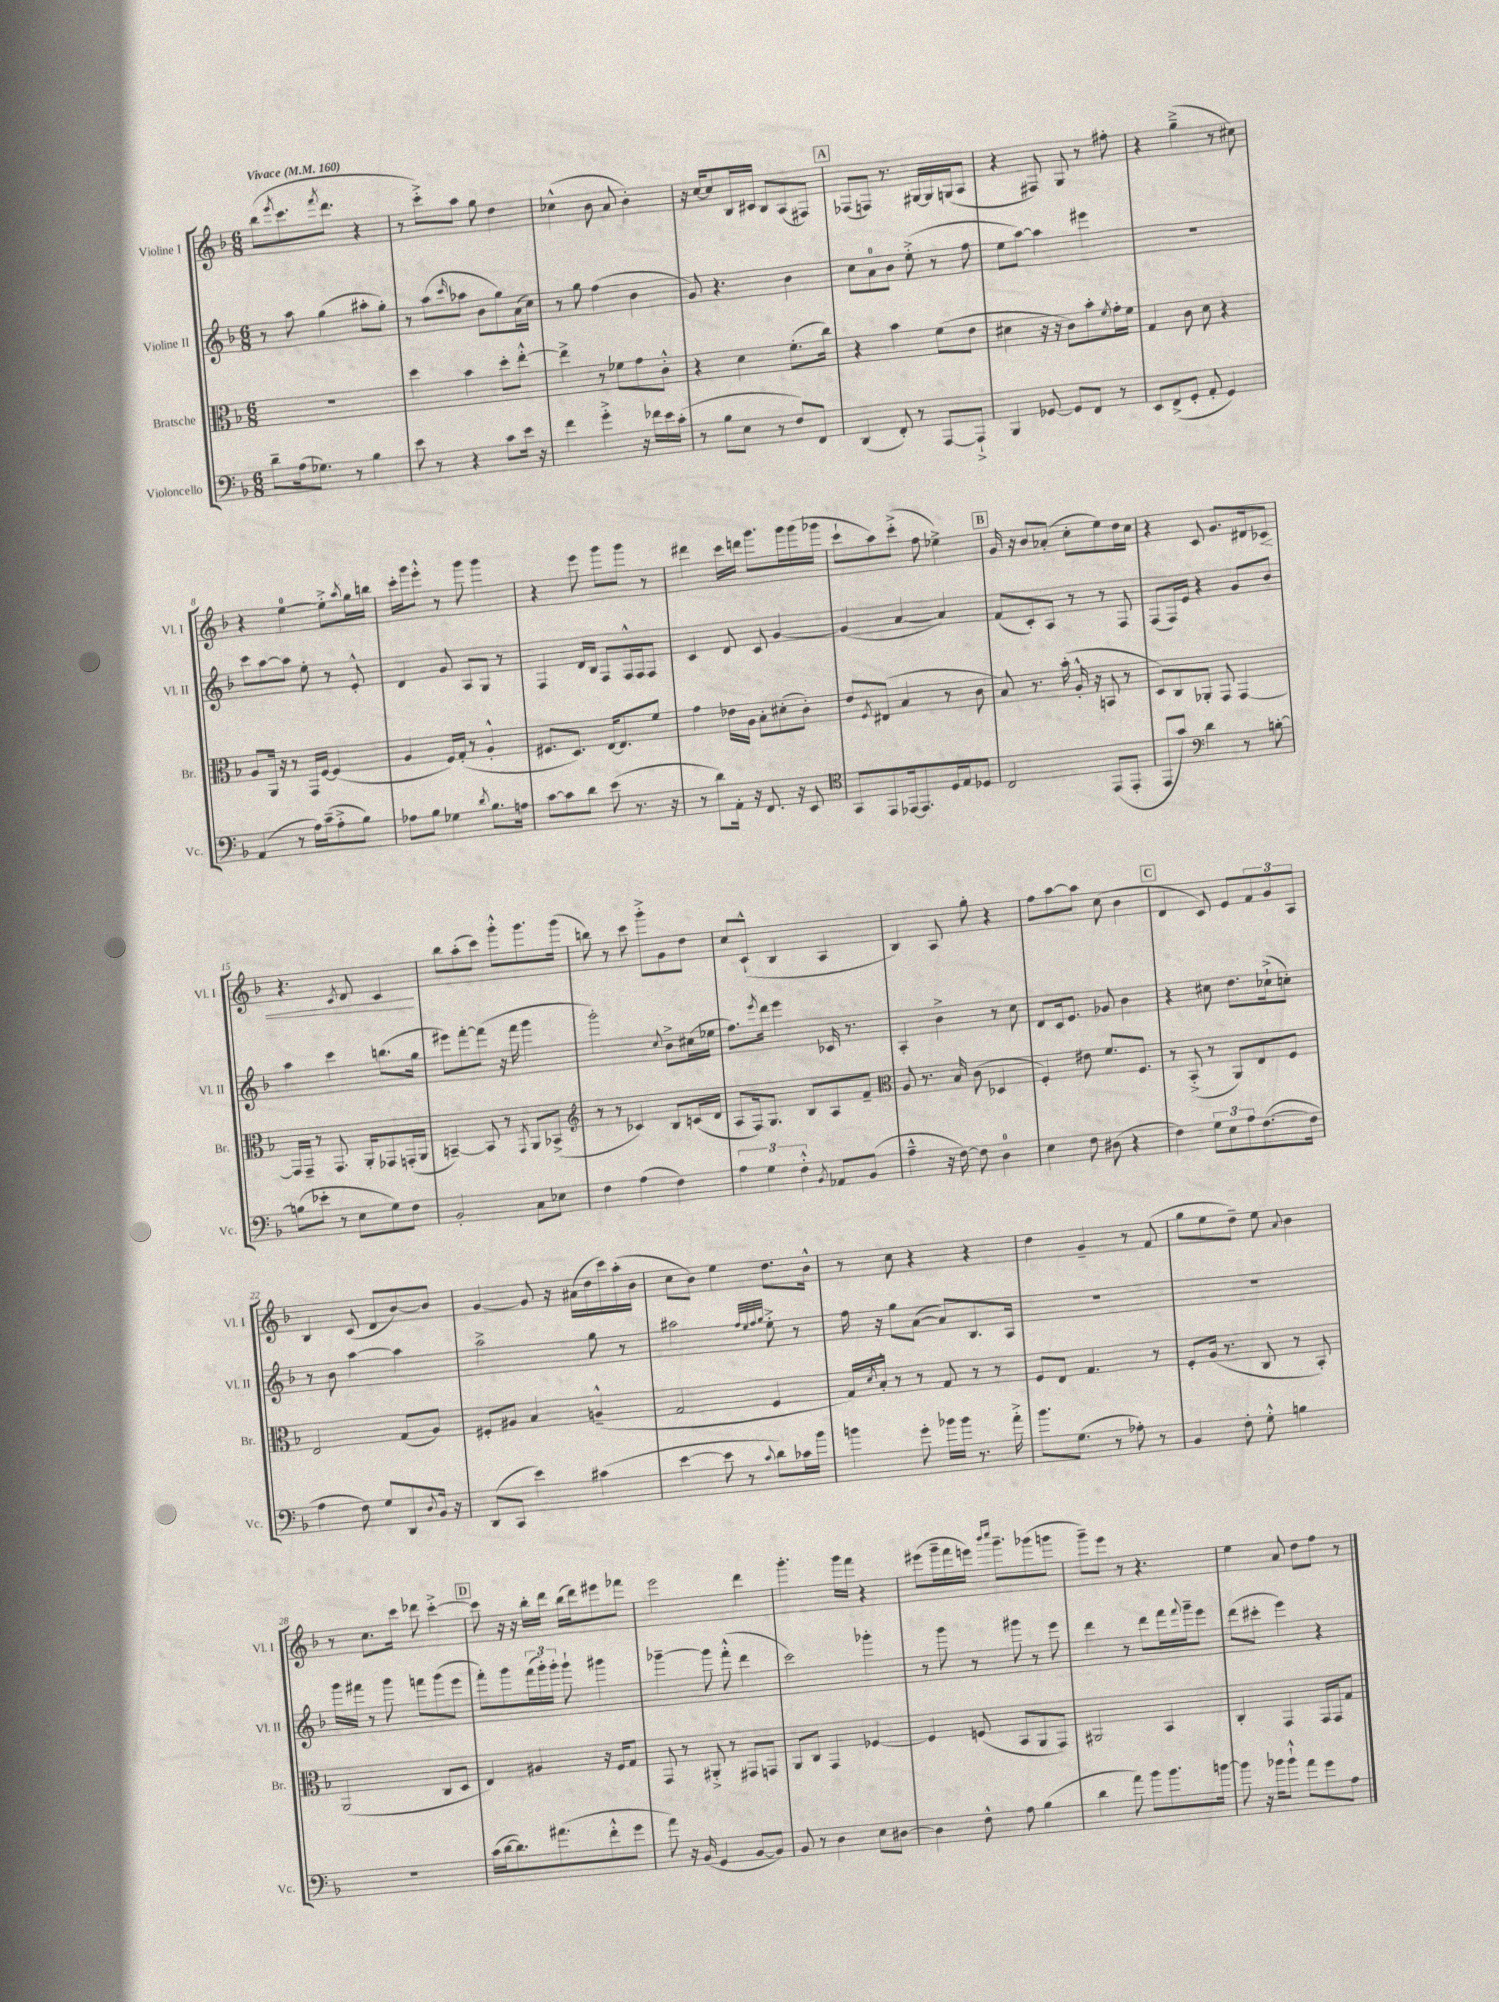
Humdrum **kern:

**kern	**kern	**kern	**kern
*staff4	*staff3	*staff2	*staff1
*clefF4	*clefC3	*clefG2	*clefG2
*k[b-]	*k[b-]	*k[b-]	*k[b-]
*M6/8	*M6/8	*M6/8	*M6/8
*MM160	*MM160	*MM160	*MM160
8d~	2.r	8r	(8bb-
.	.	.	8qeee
(16A	.	8aa	8.ccc
8.G-)	.	.	.
.	.	(4gg	.
.	.	.	8qfff
.	.	.	8.ddd
8r	.	.	.
4B-	.	8aa#'	4r
.	.	8gg')	.
=	=	=	=
8e	4dd	8r	8r
8r	.	(8aa	8ccc'^)
.	.	16qqccc	.
4r	4b-	8aa-	8aa
.	.	8b-	8gg
8c	8dd'	8gg)	4dd
16e	[8ee'^^	(16a	.
16r	.	16cc)	.
=	=	=	=
4f	4ee^]	8r	(4cc-^^
.	.	8gg	.
4g'^	8r	(4ff	8b-
.	8f-	.	8a
16r	8g	4b-	4b-')
16f-	.	.	.
16e	8c'^^	.	.
(16c'	.	.	.
=	=	=	=
8r	4r	8g)	16r
.	.	.	[16cc
8B-	.	4.r	8cc]
8E	4d	.	16B-
.	.	.	16c#
8r	.	.	8B-
8F)	(8.f'	4b-	(8A
8FF	.	.	8F#)
.	16cc)	.	.
=	=	=	=
(4DD	4r	8cc	(8F-
.	.	8a	8F)
8FF')	4b-	8b-	8.r
8r	.	(8ee'^	.
.	.	.	[16G#
[8AAA	(8f	8r	16G#]
.	.	.	(16G
8AAA`^]	8e	8ff	8A
=	=	=	=
4BBB-	4d#	8ee	4r
.	.	[8aa)	.
[8GG-	16r	4aa]	8F#)
.	16r	.	.
8GG-]	8c)	.	8G
8FF	8b-'	4eee#	8r
.	8qf	.	.
8r	16g'	.	8ff#'
.	16f	.	.
=	=	=	=
8EE	4G	2.r	4r
(8FF^	.	.	.
8GG'	8c	.	(4gg~^
8AA'	8d	.	.
4GG)	4r	.	8r
.	.	.	8cc#)
=	=	=	=
(4AA	8A	8ccc	4r
.	16AA	[8aa	.
.	16r	.	.
8r	8r	8aa]	[4ee
16A)	16GG	8ee'	.
(16c~	[16F	.	.
8A'^	(4F]	8r	8ee'^]
.	.	.	8qaa
8B-)	.	8e'^^	16gg
.	.	.	16bb
=	=	=	=
8A-	4A	4d	16ccc'
.	.	.	16ggg
8B-	.	.	8eee'^^
4G-	16F)	8g	8r
.	(16G'	.	.
.	8r	8A	8ggg
8qd	.	.	.
8.B-	4A'^^	8G	4ggg
.	.	8r	.
16A	.	.	.
=	=	=	=
[8c	8.F#	4F	4r
8c]	.	.	.
.	8.D)	.	.
8d	.	16d	8eee
.	.	16B-	.
(8e	[16E	8F	8ggg
.	8.E]	.	.
8.r	.	16F^^	8ggg
.	.	16F	.
.	8f	8F	8r
16r	.	.	.
=	=	=	=
8r	4g	4c	4ddd#
8d)	.	.	.
16AA'	16e-	8d	16ccc
16r	16A	.	16ddd
8.FF	8B-'	8c	8.ggg
.	(8d#'	[4g	.
16r	.	.	16ggg
8EE	8c')	.	(16ggg
.	.	.	16ggg-
=	=	=	=
*clefC4	*	*	*
8GG	8e	(4g]	8ccc`
.	8qF	.	.
8EE	(8E#	.	8aa)
[16EE-	4B-	[4a	(8ccc'^
8.EE-]	.	.	.
.	.	.	8ff
16D	8r	4a])	4ee-^)
16E	.	.	.
8D-	8c	.	.
=	=	=	=
2C	8B-)	(8f	16g
.	.	.	16r
.	8.r	8c')	8b-
.	.	8A	(8a-'
.	(16b-'	.	.
.	16A'^^	8r	8cc'
.	16r	.	.
(8EE	8BB	8r	8ee)
8EE'	8r	8F	16dd
.	.	.	16cc
=	=	=	=
8EE	8D)	(8F	4r
8g)	8C	16F)	.
.	.	16e	.
*clefF4	*	*	*
4d	8AA-'	4r	8c
.	8GG	.	8.g
8r	[4GG	8g	.
.	.	.	16d#
[8B'	.	8b-	8c-
=	=	=	=
(8B]	16GG]	4aa	4.r
.	16GG~	.	.
8e-'	8r	.	.
8r	8.GG	4ccc	.
.	.	.	8qc
8E	.	.	8d
.	16AA'	.	.
8G)	8GG-	(8.bb	4c
8F	(16GG'	.	.
.	16AA	16gg	.
=	=	=	=
2BB-'	[4BB~)	8eee#)	8bb-
.	.	[8fff'	(8aa'
.	8BB]	(8fff]	8ccc)
.	8r	16r	8ggg'^^
.	.	16fff	.
.	8qGG	.	.
8C	8AA	4ggg	8.ggg
8E-	(8BB-^	.	.
.	.	.	(16ggg
=	=	=	=
*	*clefG2	*	*
4F	8r	2ggg')	8bb)
.	8r	.	8r
(4A	4c-)	.	8ccc
.	.	.	8ggg'^
.	.	8qqcc	.
4F)	8B-	8b-^	8g
.	(16c	(16cc#	8dd
.	16d	16ee-	.
=	=	=	=
6A	8A	8.ff)	8cc
.	16F)	.	(8c`^^
6G	.	.	.
.	.	8qeee	.
.	8.G	16ddd	.
.	.	4eee	4B-
6F'^^	.	.	.
.	8B-	.	.
8qBB-	.	.	.
8AA-	8A	16c-	4A
.	.	8.r	.
(8BB-	8f~	.	.
=	=	=	=
*	*clefC3	*	*
4A~^^	8A	4A'	4B-)
.	8.r	.	.
16r	.	4b-^	8A
[16F)	16B-	.	.
8F]	(8c	.	8gg'
4D	4D-	8r	4r
.	.	8cc	.
=	=	=	=
4E	4F')	8d	8ff
.	.	16c	[8aa
.	.	8.e	.
8F	8e#	.	8aa]
(8D#	8.f	8g-	(8cc
4r	.	4b-	4b-
.	8.F	.	.
=	=	=	=
4F)	8r	4r	4d
.	(8BB-'^	.	.
12G	8r	8cc#	8c)
12E	.	.	.
.	8AA)	8.dd	8e
12A	.	.	.
([8.F	8E	.	12f
.	.	(16cc-`^	.
.	.	.	12g
.	8F	8cc')	.
.	.	.	12A
16F]	.	.	.
=	=	=	=
4A	2E	8r	4B-
.	.	8b-	.
8F)	.	[4aa	(8c
8G	.	.	8d
8DD	(8G	4aa]	[8b-)
8qqD	.	.	.
16BB-	8A)	.	8b-]
16r	.	.	.
=	=	=	=
(8DD	8F#'	2aa^	[4g
8CC	8A#	.	.
4e)	4B-	.	8g]
.	.	.	16r
.	.	.	(16a#
(4c#	(4A~^^	8gg	16dd
.	.	.	16ccc)
.	.	8r	(16aa'
.	.	.	16b-
=	=	=	=
[4e	2G	2aa#	8cc
.	.	.	8b-)
8e]	.	.	4ee
8r	.	.	.
.	.	32qqff	.
.	.	32qqee	.
.	.	32qqff	.
8qqc	.	32qqgg	.
8d)	4F	8ee'^	8.dd
16c-	.	8r	.
16b-	.	.	16b-^^
=	=	=	=
4b	16G)	16ff	8r
.	8qd	.	.
.	16B-'^^	16r	.
.	8r	8gg	8cc
8g'	8r	([8a	4r
16b-	8G	8a])	.
16b-	.	.	.
8.r	8r	8.B-	4r
.	8r	.	.
16a'^	.	16A	.
=	=	=	=
8.b-	8F	2.r	4dd
.	8E	.	.
(8.G	.	.	.
.	4.G	.	4g~
8r	.	.	.
8A-')	.	.	8r
8r	8r	.	(8f
=	=	=	=
4BB-	8F'	2.r	8gg
.	(16A	.	8ee
.	8.r	.	.
8F'	.	.	8dd~)
8G'^^	8C	.	8ee
.	.	.	8qqa
4B	8r	.	4b-
.	8BB-')	.	.
=	=	=	=
2.r	(2AA	16ggg	8r
.	.	16fff#	.
.	.	8r	8.cc
.	.	8ggg	.
.	.	.	16ccc
.	.	8fff	8ddd-
.	8C	(8ggg	[4ccc'^
.	8D	8eee	.
=	=	=	=
(16c	4E)	8fff')	8ccc]
[16d	.	.	.
8.d])	.	8ggg	16r
.	.	.	16r
.	4A#	(24fff	16bb-'
.	.	24ggg')	.
(8.a#	.	.	16ddd
.	.	24ggg'	.
.	.	8ggg`	(16bb-
.	.	.	16ddd)
8f'^^	16r	4ggg#	8eee#
.	16F	.	.
8g	8G	.	8fff-
=	=	=	=
8a)	8GG	[4ggg-~	2eee
16r	8r	.	.
(16BB-	.	.	.
4GG	8AA#'^	8ggg-]	.
.	8r	(8fff'^^	.
[8BB-	8GG#	4ddd	4ddd
8BB-])	8GG	.	.
=	=	=	=
8BB-	8AA	2ccc)	4.ggg'
8r	8C	.	.
4D	4GG	.	.
.	.	.	16ggg
.	.	.	16fff
8E	[4F-	4ggg-'	4r
[8D#	.	.	.
=	=	=	=
4D#]	4F-]	8r	(8eee#
.	.	8ggg	16ggg~
.	.	.	16fff
8F^^	(8F	8r	16eee)
.	.	.	16qqbbb-
.	.	.	16qqcccc
.	.	.	8.ggg~
8A	8BB-	8ggg#	.
(4B-	8AA	8r	(8ggg-
.	8GG)	8eee	8ggg
=	=	=	=
4d	2AA#	4ddd	8ggg~)
.	.	.	8eee
8a)	.	8r	8r
8b-	.	8ddd	4.r
8.b-	4BB-	16fff	.
.	.	8qqfff	.
.	.	16ggg~	.
.	.	8eee	.
[16b	.	.	.
=	=	=	=
8b]	4C'	(8ddd	4ee
16r	.	8ccc#'	.
16b-	.	.	.
8b-`^^	4GG	4eee)	8a
8a	.	.	8dd
8g	16GG	4r	8ff
.	16GG	.	.
8A	8G	.	8r
==	==	==	==
*-	*-	*-	*-
